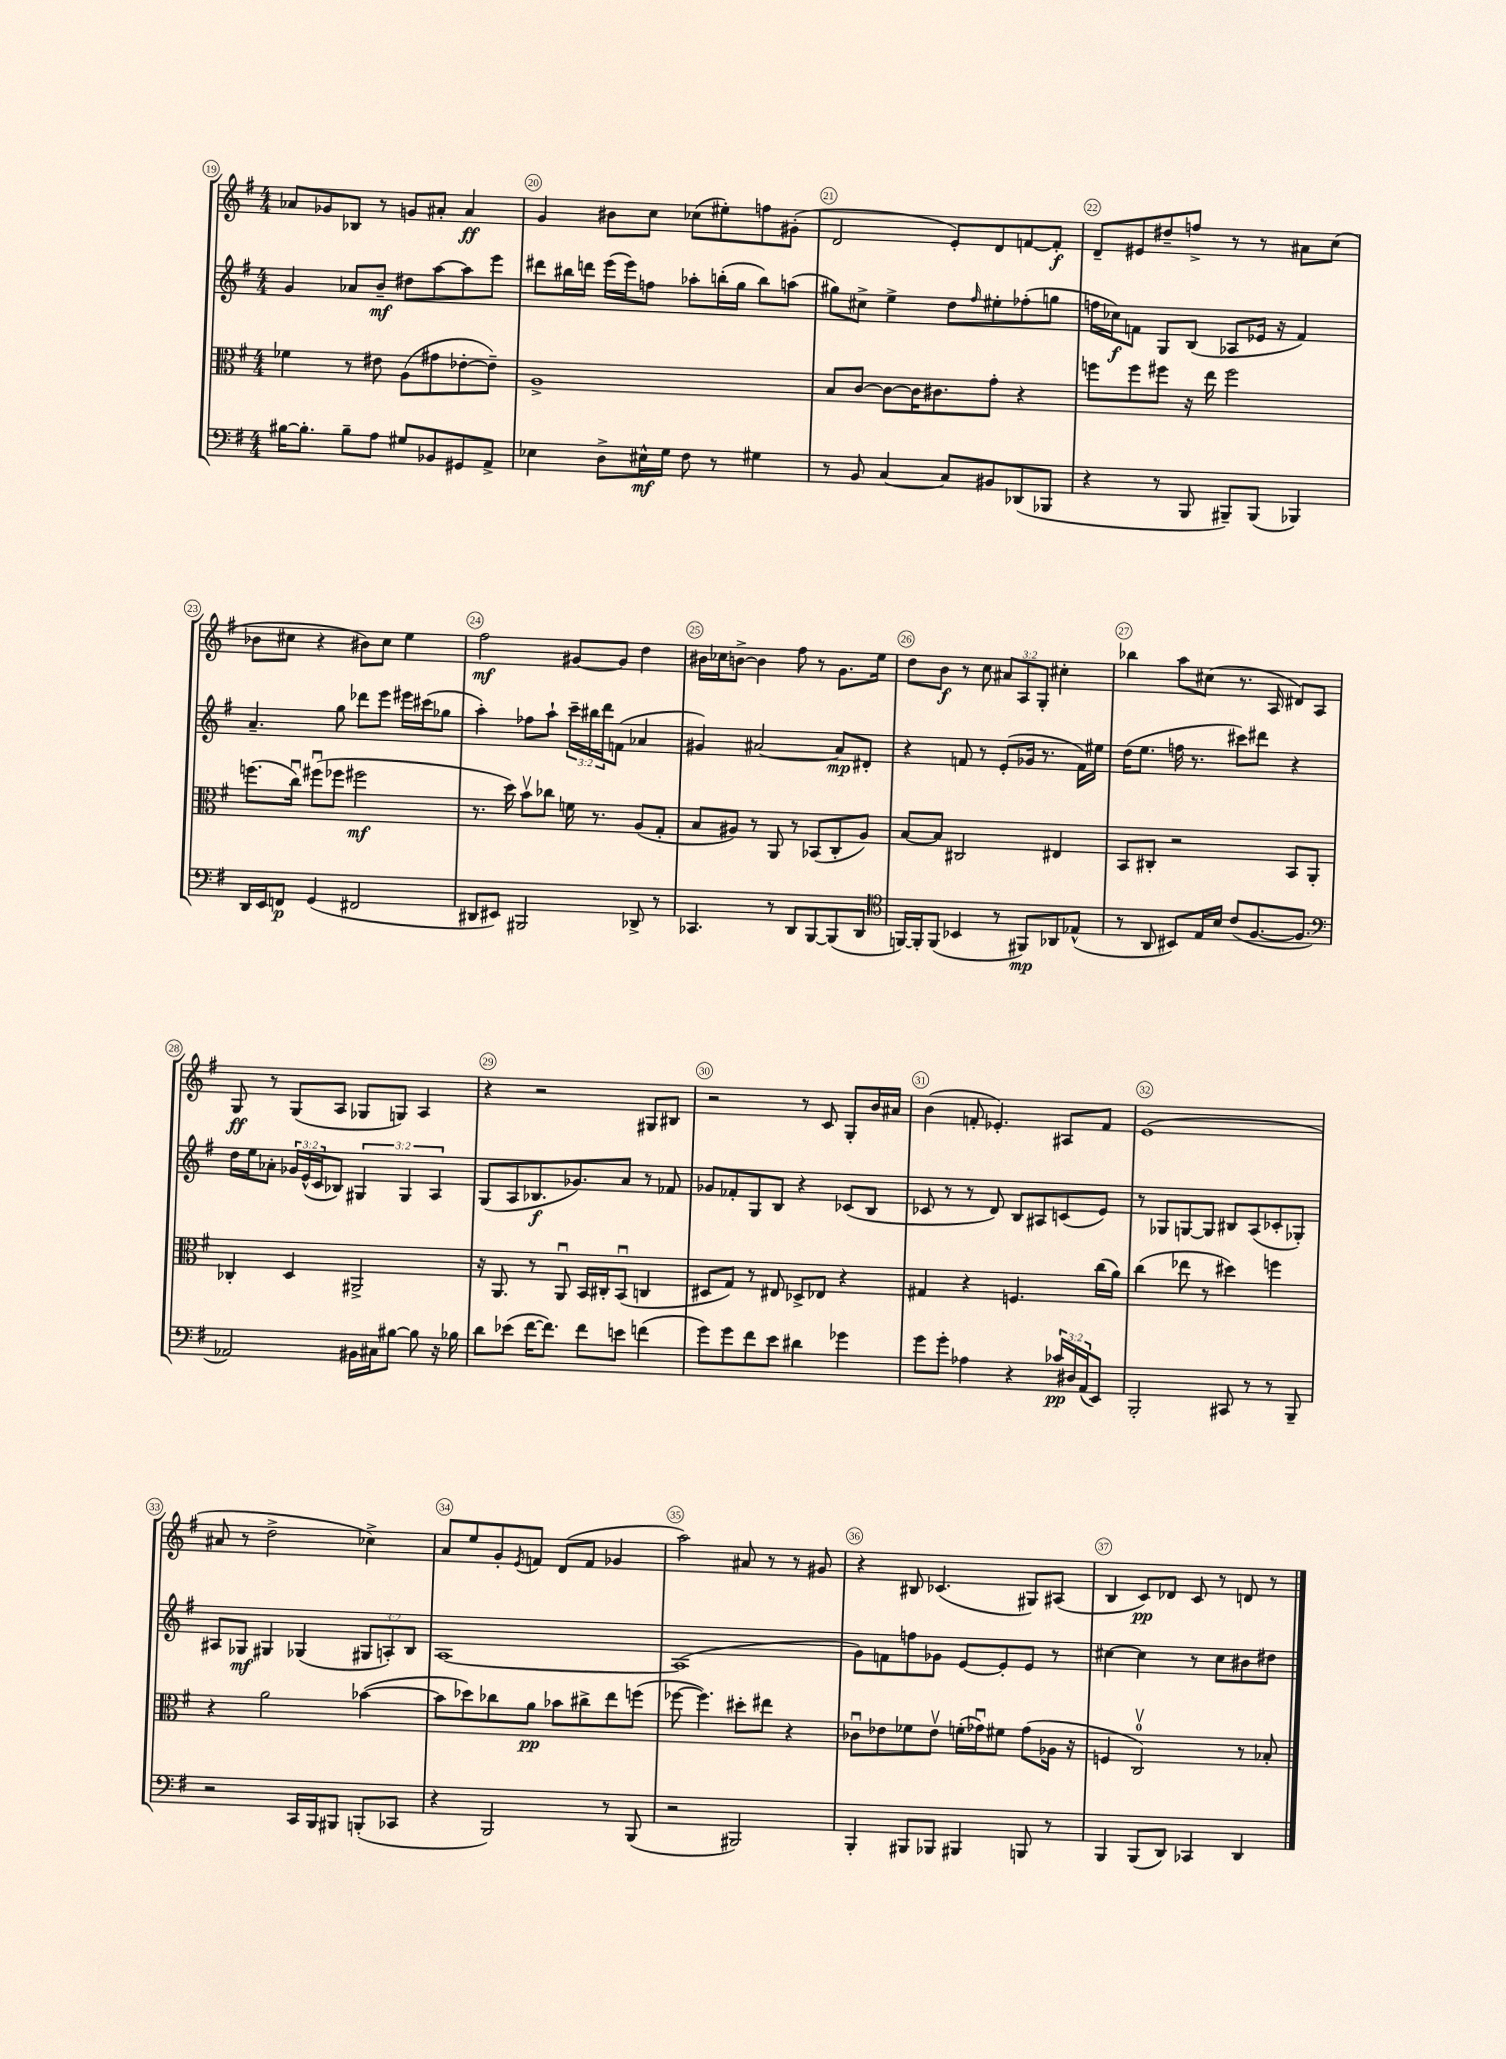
<<
\new StaffGroup <<
\new Staff = "s0" {
    \clef treble \key g \major \numericTimeSignature \time 4/4 \override Staff.TupletNumber.text = #tuplet-number::calc-fraction-text
    aes'8 ges'8 bes8 r8 g'8 ais'8-. ais'4\ff |
    g'4 bis'8 c''8 ces''8( eis''8-.) f''8 gis'8-.( |
    d'2 e'8-.) d'8 f'8~ f'8-.\f |
    d'8-- eis'8 dis''8-- f''8-> r8 r8 ais'8 c''8( |
    bes'8 cis''8 r4 bis'8) cis''8 e''4 |
    fis''2\mf gis'8~ gis'8 d''4 |
    bis'16 ces''16 b'8~-> b'4 fis''8 r8 g'8. e''16 |
    d''8 b'8\f r8 c''8 \tuplet 3/2 { ais'8 a8 g8-. } cis''4-. |
    bes''4 a''8 cis''8( r8. a16 dis'8) a8 |
    g8\ff r8 g8( a8 ges8 g8) a4 |
    r4 r2 gis8 bis8 |
    r2 r8 c'8 g8-. b'16 ais'16 |
    b'4( f'8-. ees'4.-.) ais8 f'8 |
    e'1( |
    ais'8 r8 d''2-> ces''4->) |
    a'8 e''8 g'8-. \acciaccatura { e'8 } f'8 d'8( f'8 ges'4 |
    a''2) ais'8 r8 r8 gis'8 |
    r4 bis8 ces'4.( gis8) ais8( |
    b4 c'8\pp) des'8 c'8 r8 d'8 r8 \bar "|." |
}
\new Staff = "s1" {
    \clef treble \key g \major \numericTimeSignature \time 4/4 \override Staff.TupletNumber.text = #tuplet-number::calc-fraction-text
    g'4 aes'8 b'8--\mf dis''8 a''8~ a''8 e'''8 |
    dis'''8 bis''16 d'''16 e'''16( e'''16) f''8 aes''8-. b''16-.( g''16 b''8) a''8( |
    gis''8) cis''8-> e''4-> d''8 \grace { fis''16 } eis''8-. fes''8-.( g''8 |
    f''16 ces''16\f) f'8 g8 b8( aes8 ees'16 r16 f'4) |
    a'4.-- g''8 des'''8 e'''8 eis'''16 cis'''16( ges''8 |
    a''4-.) fes''8 a''8-! \tuplet 3/2 { c'''16-- bis''16 d'''16 } f'8( aes'4 |
    gis'4) ais'2~ ais'8\mp dis'8-. |
    r4 f'8 r8 e'8-.( ges'16 r8. f'16) eis''16 |
    d''16( e''8. f''16 r8. cis'''8) dis'''8 r4 |
    d''16 e''16 aes'8-. \tuplet 3/2 { ges'16 e'16-^( c'16 } bes8) \tuplet 3/2 { gis4 gis4 a4 } |
    g8( a8 bes8.\f ges'8.) a'8 r8 fes'8 |
    ges'8 fes'8-. g8 b8 r4 ces'8( b8 |
    ces'8 r8 r8 d'8) b8 ais8 c'8( e'8) |
    r8 ges8 g8~ g8 bis8 a8( ces'8-. ges8-.) |
    ais8 ges8\mf gis4 ges4( \tuplet 3/2 { gis8 a8-.) b8 } |
    a1~ |
    a1( |
    g'8) f'8 f''8 ges'8 e'8~ e'8-. e'8 r8 |
    cis''4~ cis''4 r8 cis''8 bis'8 dis''8 \bar "|." |
}
\new Staff = "s2" {
    \clef alto \key g \major \numericTimeSignature \time 4/4
    fes'4 r8 eis'8 a8( gis'8 ees'8~-. ees'8--) |
    a1-> |
    b8 c'8~ c'8~ c'16 cis'8. g'8-. r4 |
    f''8 f''8 fis''8 r16 e''16 fis''2 |
    f''8.( c''16\downbow) fis''8\downbow( fes''8 fis''2\mf |
    r8. d''16) b'8\upbow ces''8 f'16 r8. a8( g8-. |
    b8 ais8) r8 a,8 r8 bes,8( c8-. ais8) |
    b8~ b8 cis2 eis4 |
    b,8 cis8-. r2 b,8 a,8-. |
    ces4-. d4 ais,2-> |
    r16 a,8. r8 a,8\downbow b,16 cis16-. b,8\downbow( c4 |
    dis8 g8) r8 eis8 des8-> ees8 r4 |
    gis4 r4 f4. c''16( a'16) |
    c''4( ees''8 r8 dis''4) f''4 |
    r4 a'2 bes'4~( |
    bes'8 des''8) ces''8 a'8\pp bes'8 cis''8-> e''8 f''8( |
    fes''8~ fes''4.) dis''8-. eis''8 r4 |
    ces'8\downbow ees'8 fes'8 ees'8\upbow f'16-.( ges'16\downbow) fis'8 ges'8( aes16 r16 |
    f4 c2-0\upbow) r8 bes8-. \bar "|." |
}
\new Staff = "s3" {
    \clef bass \key g \major \numericTimeSignature \time 4/4 \override Staff.TupletNumber.text = #tuplet-number::calc-fraction-text
    bis16~ bis8.-. bis8-- a8 gis8 bes,8 gis,8 a,8-> |
    ees4 d8-> eis16-^\mf g16 fis8 r8 gis4 |
    r8 b,8 c4~ c8 bis,8 des,8( bes,,8 |
    r4 r8 b,,8 bis,,8--) bis,,8( bes,,4) |
    d,16 e,16 f,8\p g,4( fis,2 |
    dis,8 eis,8) bis,,2 des,8-> r8 |
    ces,4. r8 d,8 b,,8~ b,,8( d,8 |
    \clef tenor f,16~) f,16-. f,8( bes,4 r8 fis,8\mp) aes,8 ees8-^( |
    r8 a,8 bis,8) e16 b16 c'8( fis8.~ fis8. |
    \clef bass aes,2) bis,16 cis16 bis8~ bis8 r16 bes16 |
    d'8 ees'8( fis'16~ fis'8.) fis'8 e'8 f'4( |
    g'8) g'8 fis'8 e'8 dis'4 ges'4 |
    g'8 g'8-. aes4 r4 \tuplet 3/2 { ces'16\pp dis16 a,16( } e,8) |
    b,,2-. cis,8 r8 r8 b,,8-- |
    r2 c,16 b,,16 bis,,8 b,,8-.( ces,8 |
    r4 b,,2) r8 b,,8( |
    r2 bis,,2) |
    b,,4-. bis,,8 bes,,8 bis,,4 b,,8 r8 |
    b,,4 b,,8( d,8) ces,4 d,4 \bar "|." |
}
>>
>>
\layout { \context { \Score currentBarNumber = #19 \override BarNumber.break-visibility = ##(#f #t #t) barNumberVisibility = #all-bar-numbers-visible \override BarNumber.stencil = #(make-stencil-circler 0.1 0.3 ly:text-interface::print) } }
